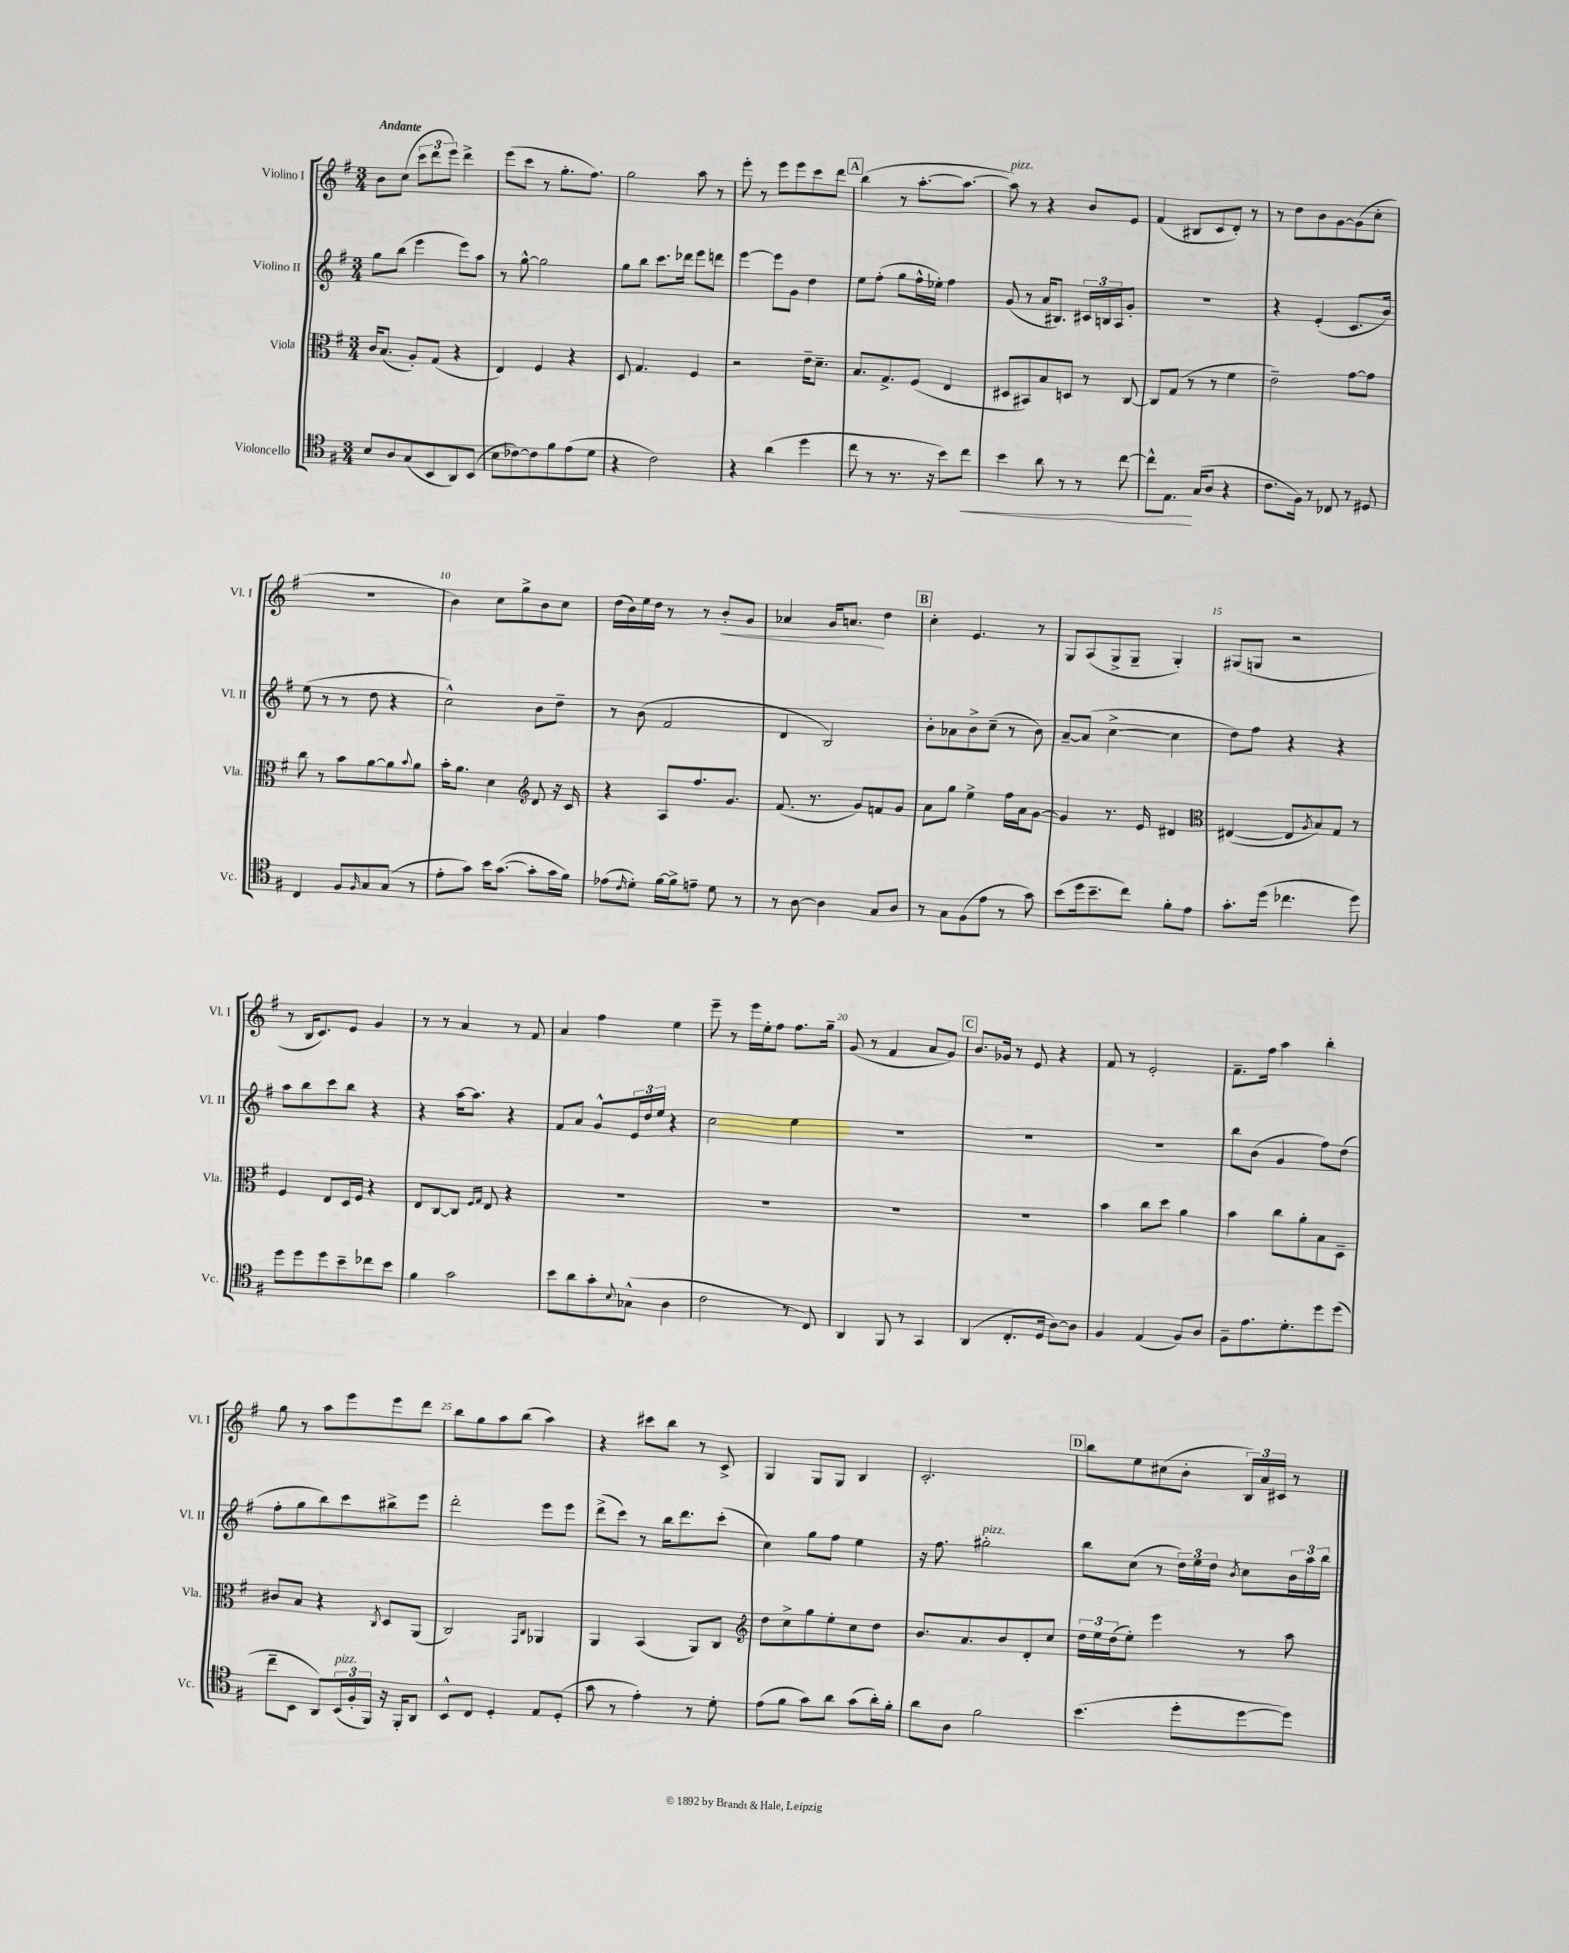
<<
\new StaffGroup <<
\new Staff = "s0" \with { instrumentName = "Violino I" shortInstrumentName = "Vl. I" } {
    \clef treble \key g \major \numericTimeSignature \time 3/4 \tempo "Andante"
    b'8 c''8( \tuplet 3/2 { c'''8 d'''8 e'''8) } d'''4-> |
    e'''8( c'''8 r8 g''8.-. fis''8.) |
    g''2 a''8 r8 |
    e'''8-. r8 e'''8 e'''8 c'''8 d'''8 |
    \mark \markup { \box "A" } b''4( r8 a''8.~-. a''8.~ |
    a''8^\markup { \italic "pizz." }) r8 r4 b'8 e'8 |
    fis'4( bis8 c'8 d'8-.) r8 |
    r8 d''8 b'8 g'8~ g'8( c''8-. |
    R2. |
    b'4) c''8 g''8-> b'8 c''8 |
    d''16( b'16) e''16 d''16 r8 r8 b'8-.\< g'8 |
    aes'4 g'16 a'8.\! d''4 |
    \mark \markup { \box "B" } c''4-. e'4. r8 |
    g8 a8( g8-> g8-- g4-.) |
    gis8( g8 r2 |
    r8 b16 c'8.) e'8 g'4 |
    r8 r8 a'4 r8 fis'8 |
    a'4 fis''4 e''4 |
    e'''8-- r8 e'''16 e''16-. fis''8 fis''8. g''16-- |
    g'8( r8 fis'4 a'8 g'8) |
    \mark \markup { \box "C" } b'8. ges'16 r8 e'8 r4 |
    fis'8 r8 e'2-. |
    fis'8.-- fis''16 a''4 b''4-. |
    g''8 r8 a''8 e'''8 e'''8 d'''8 |
    b''8 g''8 a''8 b''8( a''4) |
    r4 cis'''8 b''8 r8 c'8-> |
    g4 g8 g8 b4 |
    c'2.-. |
    \mark \markup { \box "D" } b''8 e''8 cis''8( b'8-. \tuplet 3/2 { b16) a'16 cis'16 } r8 \bar "|." |
}
\new Staff = "s1" \with { instrumentName = "Violino II" shortInstrumentName = "Vl. II" } {
    \clef treble \key g \major \numericTimeSignature \time 3/4
    g''8 b''8( e'''4 e'''8) a''8 |
    r8 g''8~-^ g''2 |
    g''8 b''8 c'''8. des'''16 e'''8 d'''8 |
    e'''4~ e'''8 g'8 d''4 |
    \mark \markup { \box "A" } e''8 fis''8-.( g''8 fis''16-^ ees''16-.) fis''4 |
    g'8( r8 a'16 bis8.) \tuplet 3/2 { cis'16 b16 a16 } g'8-. |
    R2. |
    r4 e'4-.( c'8. b'16) |
    e''8( r8 r8 d''8 r4 |
    c''2-^) b'8 d''8-- |
    r8 b'8( fis'2 |
    d'4 b2) |
    \mark \markup { \box "B" } b'8-. aes'8 b'8-> c''8--( r8 b'8) |
    a'8~-- a'8( c''4~-> c''4 |
    d''8) fis''8 r4 r4 |
    a''8 b''8 c'''8 b''8 r4 |
    r4 a''16~ a''8. r4 |
    fis'8 a'8 g'8-^ \tuplet 3/2 { e'16 d''16 e''16 } r4 |
    c''2 e''4 |
    R2. |
    \mark \markup { \box "C" } R2. |
    R2. |
    b''8 b'8( g'4 fis''8) d''8( |
    fis''8-. g''8 b''8) c'''8 bis''8-> e'''8 |
    d'''2-. e'''8 e'''8 |
    d'''8->( c'''8) r8 b''16 d'''8. c'''8-.( |
    c''4) g''8 fis''8 e''4 |
    r16 fis''8. gis''2-.^\markup { \italic "pizz." } |
    \mark \markup { \box "D" } b''8 c''8( r8 \tuplet 3/2 { d''16) e''16 d''16 } \acciaccatura { b'8 } c''8 \tuplet 3/2 { b'16 a''16 b''16 } \bar "|." |
}
\new Staff = "s2" \with { instrumentName = "Viola" shortInstrumentName = "Vla." } {
    \clef alto \key g \major \numericTimeSignature \time 3/4
    c'16 b8.( a8-.) g8( r4 |
    e4) fis4 r4 |
    d8 g4. fis4 |
    r2 e'16-- d'8.-- |
    \mark \markup { \box "A" } b8. g8.-> fis8( e4 |
    dis8 bis,8) b8 d8 r8 c8~ |
    c8 g8( r8 r8 fis'4 |
    e'2--) g'8~ g'8 |
    c''8 r8 b'8 a'8~ a'8 \appoggiatura { b'8 } a'8 |
    b'16-. a'8. d'4 \clef treble d'8 r16 c'16 |
    r4 a8 fis''8. g'8. |
    fis'8.( r8. g'8) f'8 g'8 |
    \mark \markup { \box "B" } a'8 g''8 e''4-> fis''16 a'16 g'8~ |
    g'4 r8. e'16 dis'4 |
    \clef alto eis4~( eis8 \acciaccatura { a8 } b8) g8 r8 |
    fis4 e8 d16 fis16 r4 |
    e8 c8~ c8 \grace { fis16 g16 } e8 r4 |
    R2. |
    R2. |
    R2. |
    \mark \markup { \box "C" } R2. |
    b'4 c''8 d''8 a'4 |
    b'4 c''8 a'8-. b8 d8-- |
    cis'8 b8 r4 \acciaccatura { c8 } d8 a,8( |
    c2) \grace { g,16 c16 } aes,4 |
    a,4 b,4( a,8) c8 |
    \clef treble d''8 c''8-> g''8 e''8-. c''8 d''8 |
    b'8. a'8. b'8 d'8-. c''8 |
    \mark \markup { \box "D" } \tuplet 3/2 { d''16 e''16 d''16( } e''8-.) e'''4 r8 a''8 \bar "|." |
}
\new Staff = "s3" \with { instrumentName = "Violoncello" shortInstrumentName = "Vc." } {
    \clef tenor \key g \major \numericTimeSignature \time 3/4
    b8 a8 g8( b,8 a,8) b,8( |
    b8 ces'8~) ces'8 fis'8 e'8( d'8 |
    r4 c'2) |
    r4 a'4( d''4 |
    \mark \markup { \box "A" } c''8 r8 r8. r16 b'8) c''8\< |
    b'4 a'8 r8 r8 c''8~ |
    c''8-^ e8.\! g16( a8 r4 |
    c'8. fis16) r8 ces8 r8 dis8 |
    c4 fis8 \grace { fis16 } g8 g8( r8 |
    e'8-. g'8) b'16 g'8.~( g'8-. g'16 fis'16) |
    ees'8( \grace { c'16 } d'8-.) fis'16~ fis'16-> e'8-- d'8 r8 |
    r8 a8~ a4 g8 a8 |
    \mark \markup { \box "B" } r8 g8 fis8( e'8 r8 g'8) |
    b'8( d''16 b'8.-- c''8) fis'8-. e'8 |
    g'8.-. d''16( ces''4. d''8) |
    d''8 d''8 d''8 b'8-- ces''8 b'8 |
    fis'4 g'2 |
    b'8 a'8 g'8-. \appoggiatura { b8 } ges8-^( a4 |
    c'2 r8 c8) |
    a,4 fis,8 r8 g,4 |
    \mark \markup { \box "C" } a,4( c8.-. d16 a8~) a8 |
    fis4 e4( fis8) a8 |
    fis8-- e'8. d'8.-. d''8 d''8( |
    c''8-- b,8 a,8) \tuplet 3/2 { b,16^\markup { \italic "pizz." }( fis16-. fis,16) } r16 fis,16-. a,8 |
    b,8-^ c8 d4-. e8 d8-.( |
    g'8 r8 e'4-.) r8 d'8-. |
    e'8( fis'8 g'8) a'8 g'8( a'16-.) fis'16-. |
    a'8 a8 fis'2 |
    \mark \markup { \box "D" } b'4.( d''8-. d''8~ d''8) \bar "|." |
}
>>
>>
\layout { \context { \Score \override BarNumber.break-visibility = ##(#f #t #t) barNumberVisibility = #(every-nth-bar-number-visible 5) } }
